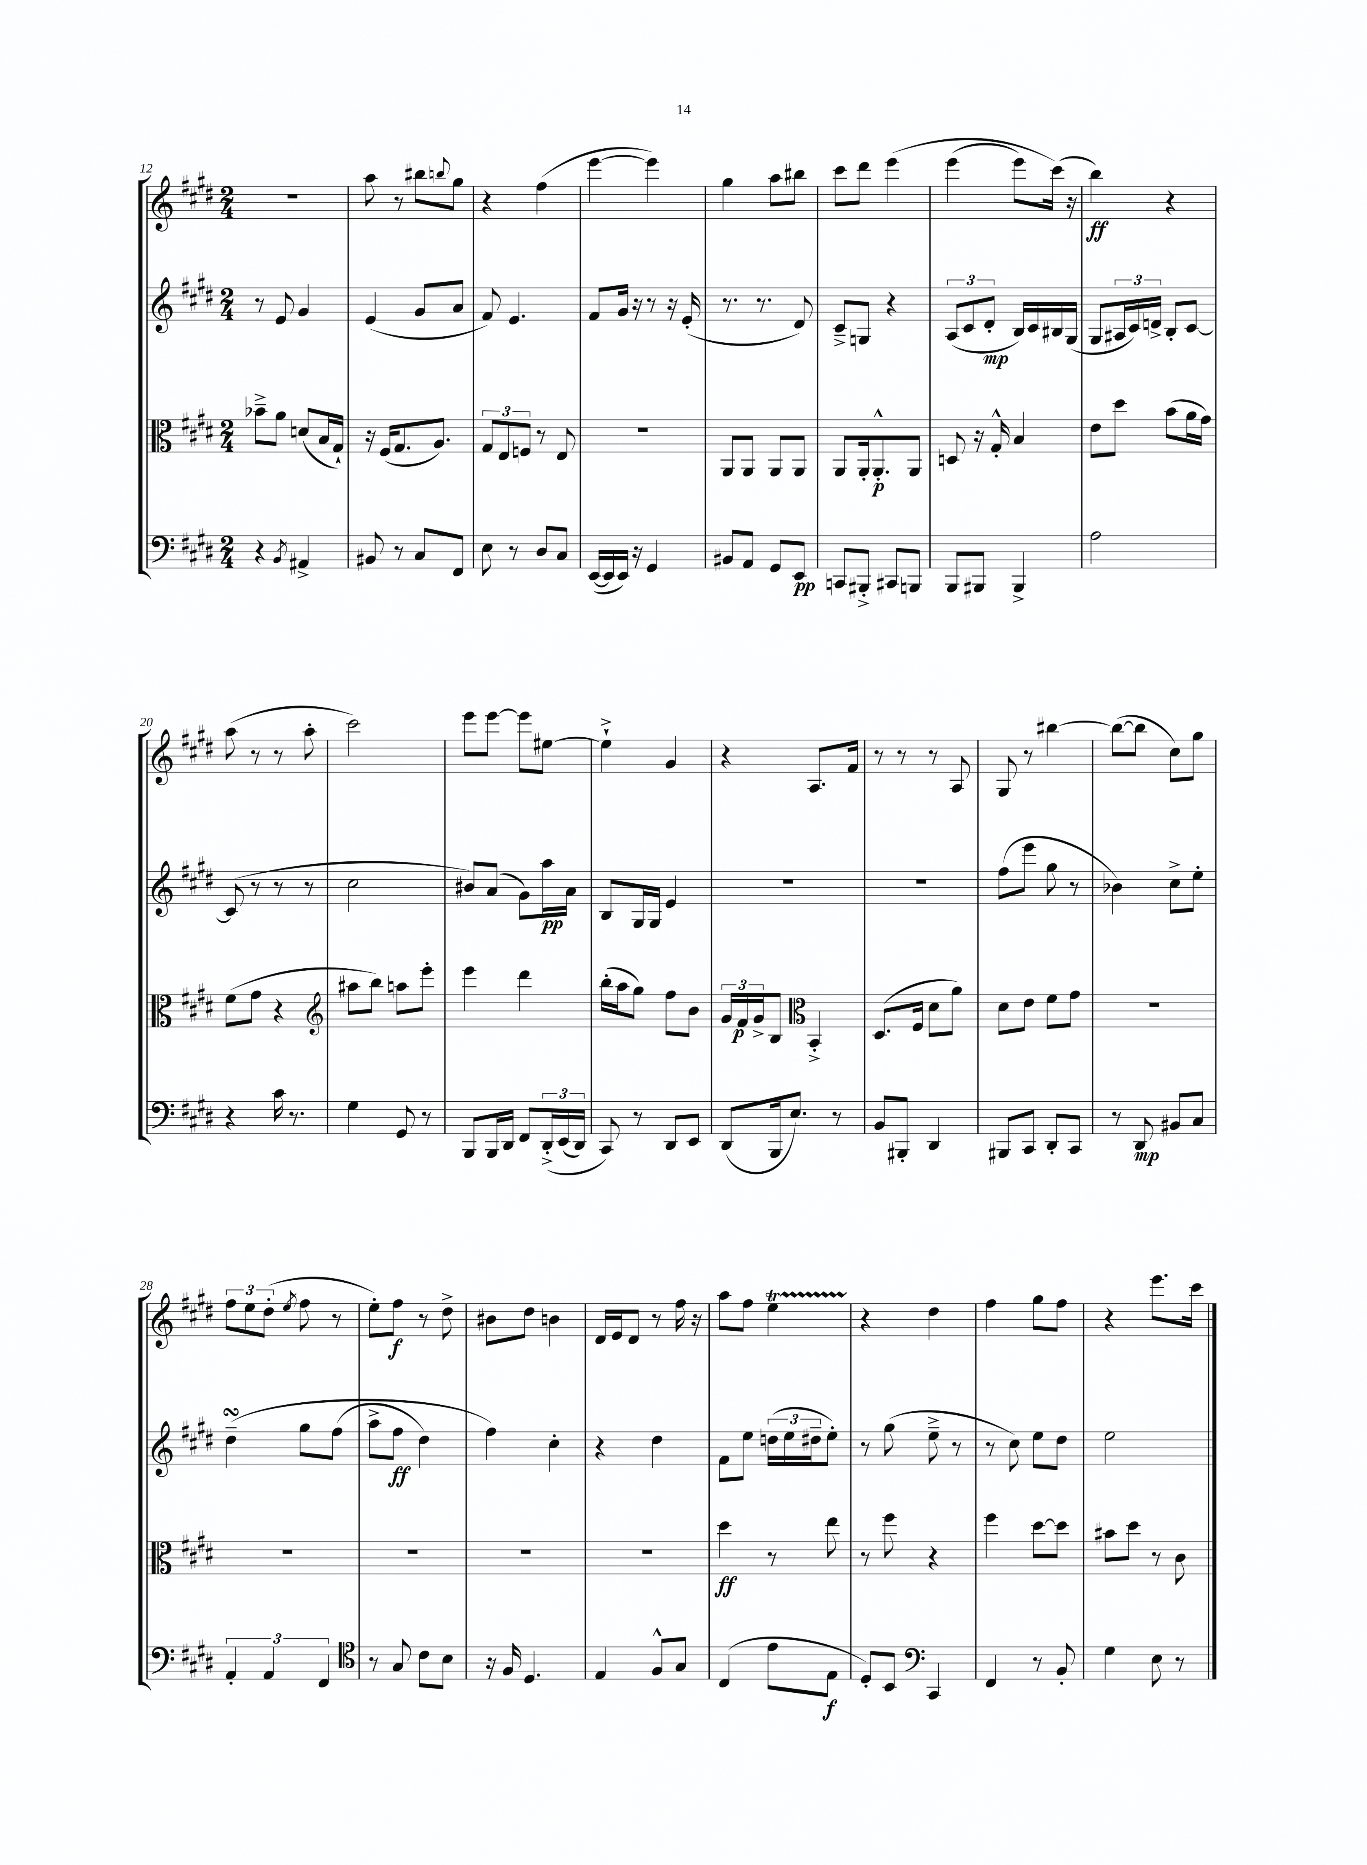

**kern	**kern	**kern	**kern
*staff4	*staff3	*staff2	*staff1
*clefF4	*clefC3	*clefG2	*clefG2
*k[f#c#g#d#]	*k[f#c#g#d#]	*k[f#c#g#d#]	*k[f#c#g#d#]
*M2/4	*M2/4	*M2/4	*M2/4
4r	8b-~^	8r	2r
.	8a	8e	.
8qBB	.	.	.
4AA#^	(8d	4g#	.
.	16B	.	.
.	16G#`)	.	.
=	=	=	=
8BB#	16r	(4e	8aa
.	(16F#	.	.
8r	8.G#	.	8r
8C#	.	8g#	8bb#
.	8.A)	.	.
.	.	.	8qqbb
8FF#	.	8a	8gg#
=	=	=	=
8E	12G#	8f#)	4r
.	12E	.	.
8r	.	4.e	.
.	12F	.	.
8D#	8r	.	(4ff#
8C#	8E	.	.
=	=	=	=
([16EE	2r	8f#	[4eee
16EE]	.	.	.
16EE)	.	16g#	.
16r	.	16r	.
4GG#	.	8r	4eee])
.	.	16r	.
.	.	(16e'	.
=	=	=	=
8BB#	8AA	8.r	4gg#
8AA	8AA	.	.
.	.	8.r	.
8GG#	8AA	.	8aa
8EE	8AA	8d#)	8bb#
=	=	=	=
8CC	8AA	8c#~^	8ccc#
8BBB#'^	16AA'	8G	8ddd#
.	8.AA'^^	.	.
8CC#	.	4r	&(4eee
8BBB	8AA	.	.
=	=	=	=
8BBB	8D	(12A	(4eee
.	.	12c#	.
8BBB#	16r	.	.
.	.	12d#'	.
.	16G#'^^	.	.
4BBB#^	4B	16B)	8eee)
.	.	16c#	.
.	.	16B#	(16ccc#&)
.	.	(16G#	16r
=	=	=	=
2A	8e	8G#	4bb)
.	8dd#	24A#	.
.	.	24c#)	.
.	.	24d^	.
.	(8b	8B'	4r
.	16a	[8c#	.
.	16g#)	.	.
=	=	=	=
4r	(8f#	(8c#]	(8aa
.	8g#	8r	8r
16c#	4r	8r	8r
8.r	.	.	.
.	.	8r	8aa'
=	=	=	=
*	*clefG2	*	*
4G#	8aa#	2cc#	2ccc#)
.	8bb)	.	.
8GG#	8aa	.	.
8r	8eee'	.	.
=	=	=	=
8BBB	4eee	8b#)	8eee
16BBB	.	(8a	[8eee
16DD#	.	.	.
8FF#	4ddd#	8g#)	8eee]
&(24DD#'^	.	16aa	[8ee#
(24EE	.	.	.
.	.	16a	.
24DD#)	.	.	.
=	=	=	=
8CC#&)	(16bb'	8B	4ee#`^]
.	16aa	.	.
8r	8gg#)	16G#	.
.	.	16G#	.
8DD#	8ff#	4e	4g#
8EE	8b	.	.
=	=	=	=
(8DD#	24g#	2r	4r
.	24f#	.	.
.	24g#^	.	.
16BBB	8B	.	.
8.E)	.	.	.
*	*clefC3	*	*
.	4BB'^	.	8.A
8r	.	.	.
.	.	.	16f#
=	=	=	=
8BB	(8.D#	2r	8r
8BBB#'	.	.	8r
.	16F#	.	.
4DD#	8d#	.	8r
.	8a)	.	8A
=	=	=	=
8BBB#	8d#	(8ff#	8G#
8CC#	8e	8eee	8r
8DD#'	8f#	8gg#	[4bb#
8CC#	8g#	8r	.
=	=	=	=
8r	2r	4b-)	(8bb#_
8DD#	.	.	8bb#]
8BB#	.	8cc#^	8cc#)
8C#	.	8ee'	8gg#
=	=	=	=
6AA'	2r	&(4dd#~	12ff#
.	.	.	12ee
6AA	.	.	(12dd#'
.	.	.	8qee
.	.	8gg#	8ff#
6FF#	.	.	.
.	.	(8ff#	8r
=	=	=	=
*clefC4	*	*	*
8r	2r	8aa^	8ee')
8G#	.	8ff#	8ff#
8c#	.	4dd#)	8r
8B	.	.	8dd#^
=	=	=	=
16r	2r	4ff#&)	8b#
16F#	.	.	.
4.D#	.	.	8dd#
.	.	4cc#'	4b
=	=	=	=
4E	2r	4r	16d#
.	.	.	16e
.	.	.	8d#
8F#^^	.	4dd#	8r
8G#	.	.	16ff#
.	.	.	16r
=	=	=	=
(4C#	4dd#	8f#	8aa
.	.	8ee	8ff#
8e	8r	(24dd	4ee
.	.	24ee	.
.	.	24dd#~	.
8E	8ee	8ee')	.
=	=	=	=
8D#')	8r	8r	4r
8BB	8ff#	(8gg#	.
*clefF4	*	*	*
4CC#	4r	8ee~^	4dd#
.	.	8r	.
=	=	=	=
4FF#	4ff#	8r	4ff#
.	.	8cc#)	.
8r	[8dd#	8ee	8gg#
8BB'	8dd#]	8dd#	8ff#
=	=	=	=
4G#	8b#	2ee	4r
.	8dd#	.	.
8E	8r	.	8.eee
8r	8c#	.	.
.	.	.	16ccc#
==	==	==	==
*-	*-	*-	*-
